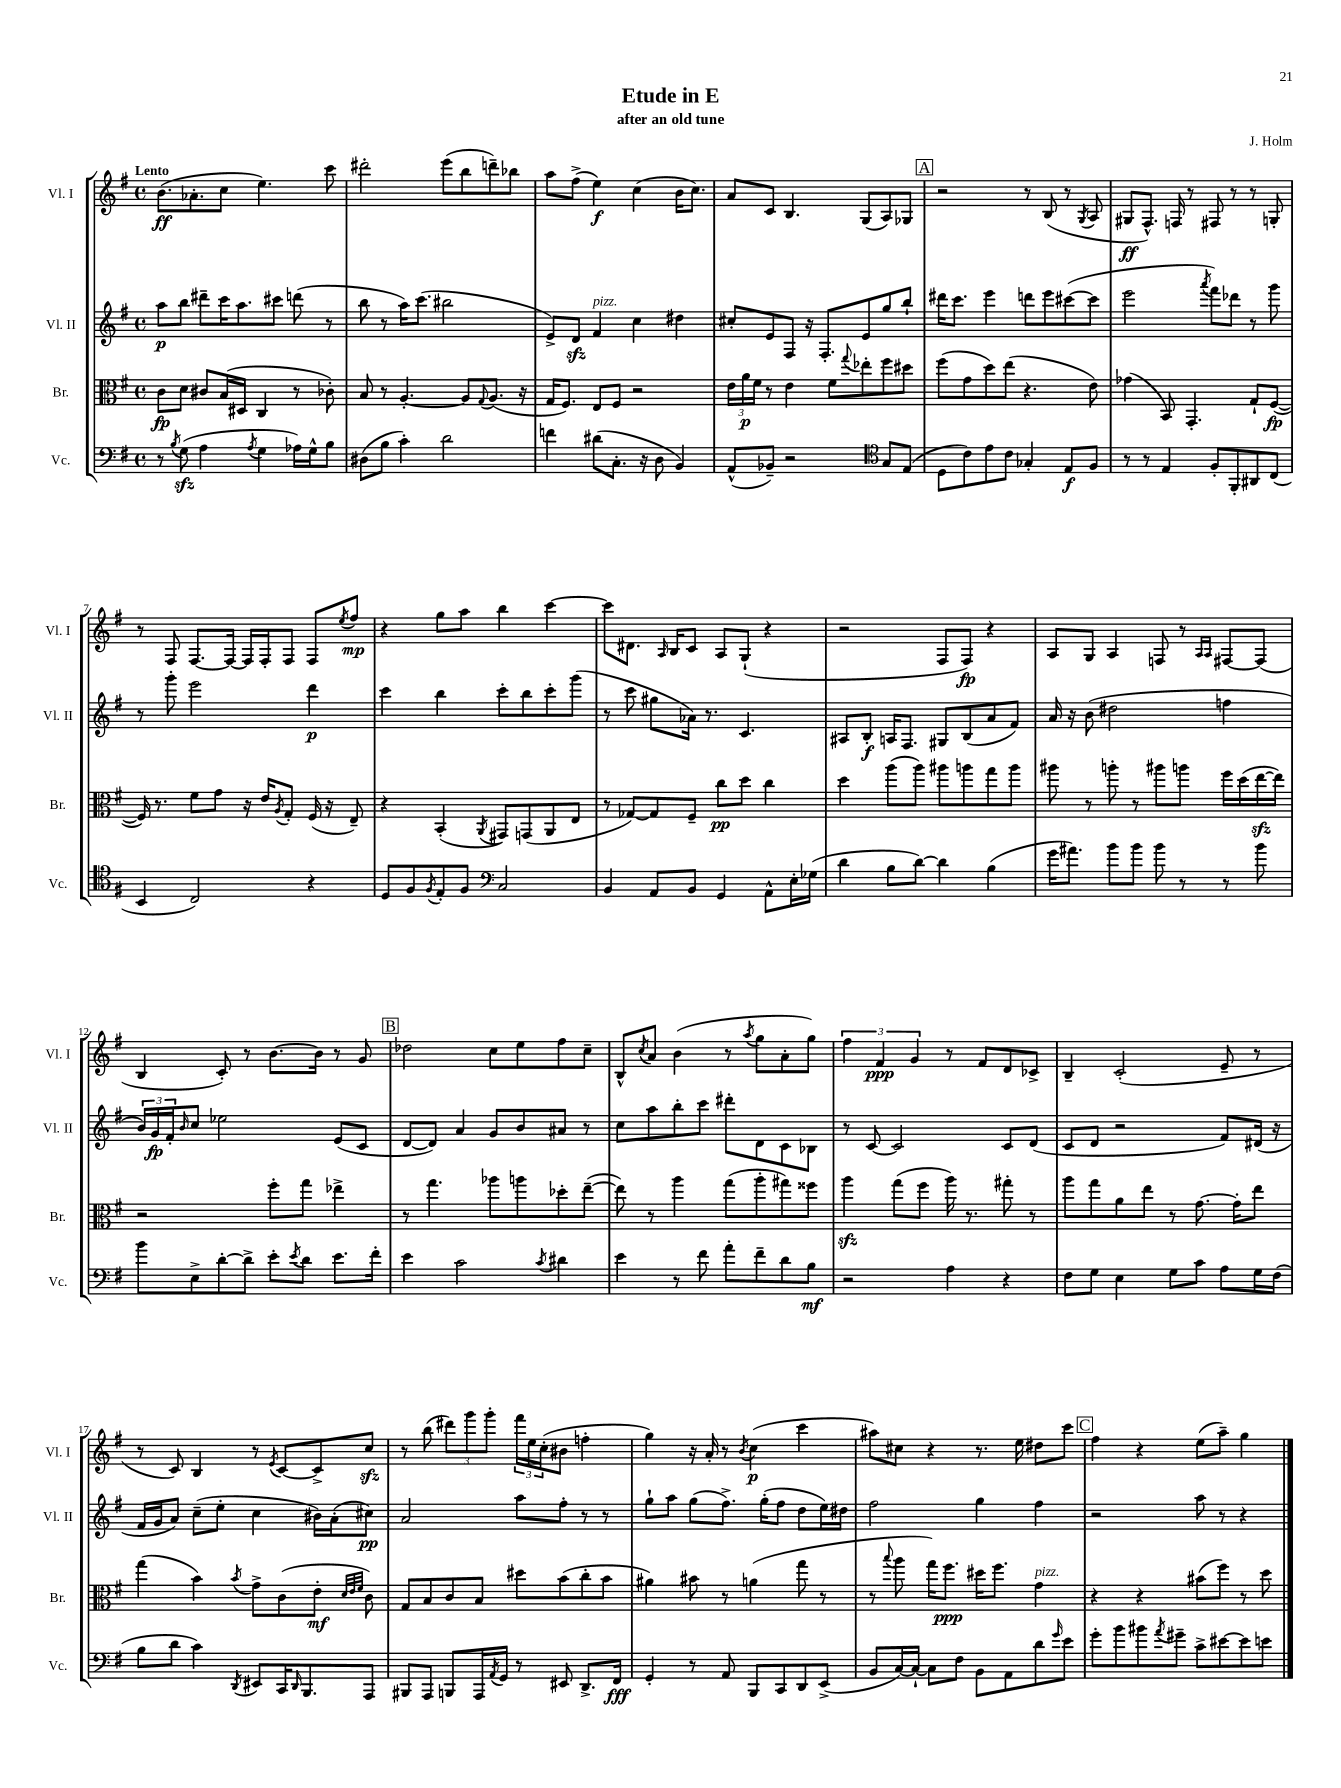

**kern	**kern	**kern	**kern
*staff4	*staff3	*staff2	*staff1
*clefF4	*clefC3	*clefG2	*clefG2
*k[f#]	*k[f#]	*k[f#]	*k[f#]
*M4/4	*M4/4	*M4/4	*M4/4
*met(c)	*met(c)	*met(c)	*met(c)
8r	8c\L	8aa\L	(8.b\L
8qB/	.	.	.
(8G\	8d\J	8bb\J	.
.	.	.	8.a-'\
4A\	8c#/L	8ddd#~\L	.
.	(16B/L	16ccc\K	8cc\J
.	16D#/JJ	8.aa\	.
8qA/	.	.	.
4G\	4C/	.	4.ee\)
.	.	8ccc#\J	.
16A-\LL)	8r	(8ddd\	.
16G^^\J	.	.	.
8B\J	8c-'\)	8r	8ccc\
=	=	=	=
(8D#\L	8B/	8bb\	2ddd#'\
8B\J	8r	8r	.
4c'\)	[4.A'/	16aa\LK)	.
.	.	(8.ccc\J	.
2d\	.	2bb#\	(8eee\L
.	8A/]L	.	8bb\
.	8qqG/	.	.
.	(8.A/J	.	8ddd~\)
.	.	.	8bb-\J
.	16r	.	.
=	=	=	=
4f\	16G/LK	8e^/L)	8aa\L
.	8.F#/J)	.	.
.	.	8d/J	(8ff#^\J
(8d#\L	8E/L	4f#/	4ee\)
8.C'\J	8F#/J	.	.
.	2r	4cc\	(4cc\
16r	.	.	.
8D\	.	.	.
4BB/)	.	4dd#\	16b\LK
.	.	.	8.cc\J)
=	=	=	=
(8AA^^/L	24e\LL	8cc#'/L	8a/L
.	24a\	.	.
.	24f#\JJ	.	.
8BB-~/J)	8r	8e/	8c/J
2r	4e\	8F#/J	4.B/
.	.	16r	.
.	.	8.F#'/L	.
.	8f#\L	.	.
.	8qqgg/	.	.
.	8ee-'\	8e/	(8G/L
*clefC4	*	*	*
8G/L	8ff#\	8gg/	8A/)
(8E/J	8dd#\J	8bb`/J	8G-/J
=	=	=	=
8D\L	(8ff#\L	16ddd#\LK	2r
.	.	8.ccc\J	.
8c\)	8g\	.	.
8e\	8dd\)	4eee\	.
8c\J	(8ee\J	.	.
4G-'/	4.r	8ddd\L	8r
.	.	8eee\	(8B/
8E/L	.	([8ccc#\	8r
.	.	.	8qG/
8F#/J	8e\)	8ccc#\]J	8A/
=	=	=	=
8r	(4g-\	2eee\	8G#/L
8r	.	.	8.F#^^/J)
4E/	8BB/)	.	.
.	.	.	16F/
.	4.GG'/	.	8r
.	.	8qaaa/	.
8F#'/L	.	8fff#\L)	8F#/
8FF#'/	.	8ddd-\J	8r
8AA#/	8G`/L	8r	8r
(8C/J	([8F#/J	8ggg\	8G'/
=	=	=	=
4BB/	16F#/])	8r	8r
.	8.r	.	.
.	.	8ggg'\	8F#/
2C/)	8f#\L	2eee\	[8.F#/L
.	8g\J	.	.
.	.	.	16F#/_Jk
.	16r	.	16F#/]LL
.	16e/LK	.	16F#'/J
.	8qA/	.	.
.	8G'/J	.	8F#/J
4r	(16F#/	4ddd\	8F#/L
.	16r	.	.
.	.	.	8qee/
.	8E~/)	.	8ff#/J
=	=	=	=
8D/L	4r	4ccc\	4r
8F#/	.	.	.
8qF#/	.	.	.
8E'/	(4BB'/	4bb\	8gg\L
8F#/J	.	.	8aa\J
*clefF4	*	*	*
.	8qAA/	.	.
2C/	8GG#/L)	8ccc'\L	4bb\
.	(8GG/	8bb\	.
.	8AA/	8ccc'\	[4ccc\
.	8E/J	(8ggg\J	.
=	=	=	=
4BB/	8r	8r	8ccc\]L
.	[8G-/L)	8ccc\	8.d#\J
8AA/L	8G-/]	8gg#\L	.
.	.	.	16qqA/
.	.	.	16B/LK
8BB/J	8F#~/J	16a-\Jk)	8c/J
.	.	8.r	.
4GG/	8cc\L	.	8A/L
.	8dd\J	4.c/	(8G`/J
8AA^^\L	4cc\	.	4r
16E'\L	.	.	.
(16G-\JJ	.	.	.
=	=	=	=
4d\	4dd\	8A#/L	2r
.	.	8B'/J	.
8B\L	(8aa\L	16A/LK	.
.	.	8.F#/J	.
[8d\J)	8aa\J)	.	.
4d\]	8aa#\L	8G#/L	8F#/L
.	8aa\	(8B/	8F#/J)
(4B\	8gg\	8a/	4r
.	8aa\J	8f#/J)	.
=	=	=	=
16g\LK	8aa#\	16a/	8A/L
8.a#\J)	.	16r	.
.	8r	(8b\	8G/J
8b\L	8aa'\	2dd#\	4A/
8b\J	8r	.	.
8b\	8aa#\L	.	8F/
8r	8aa\J	.	8r
.	.	.	16qqA/LL
.	.	.	16qqA/JJ
8r	16ff#\LL	4ff\	[8F#/L
.	(16dd\	.	.
8b\	[16ee\	.	(8F#/]J
.	16ee\]JJ)	.	.
=	=	=	=
8b\L	2r	24b/LL)	4B/
.	.	24g/	.
.	.	24f#'/J	.
.	.	16qqb/	.
8E^\	.	8cc/J	.
[8d'\	.	2ee-\	8c'/)
8d^\]J	.	.	8r
8e'\L	8ff#'\L	.	[8.b\L
8qe/	.	.	.
8d\J	8gg\J	.	.
.	.	.	16b\]Jk
8.e\L	4ee-^\	(8e/L	8r
.	.	8c/J	8g/
16f#'\Jk	.	.	.
=	=	=	=
4e\	8r	[8d/L	2dd-\
.	4.gg\	8d/]J)	.
2c\	.	4a/	.
.	8aa-\L	8g/L	8cc\L
.	8aa\	8b/	8ee\
8qc/	.	.	.
4d#\	8dd-'\	8a#/J	8ff#\
.	([8ee~\J	8r	8cc~\J
=	=	=	=
4e\	8ee\])	8cc\L	8B^^/L
.	.	.	8qcc/
.	8r	8aa\	8a/J
8r	4aa\	8bb'\	(4b\
8f#\	.	8ccc\J	.
8a'\L	(8gg\L	8ddd#'\L	8r
.	.	.	8qaa/
8f#~\	8aa'\	8d\	8gg\L
8d\	8gg#\)	8c\	8a'\
8B\J	8ff##\J	8B-\J	8gg\J)
=	=	=	=
2r	4aa\	8r	6ff#\
.	.	[8c/	.
.	.	.	6f#/
.	(8gg\L	2c/]	.
.	.	.	6g/
.	8ff#\J	.	.
4A\	16aa\)	.	8r
.	8.r	.	.
.	.	.	8f#/L
4r	8gg#'\	8c/L	8d/
.	8r	(8d/J	8c-^/J
=	=	=	=
8F#\L	8aa\L	8c/L	4B~/
8G\J	8gg\	8d/J	.
4E\	8a\	2r	(2c'/
.	8ee\J	.	.
8G\L	8r	.	.
8c\J	[8.g\	.	.
8A\L	.	8f#/L)	8e~/
.	16g'\]LK	.	.
16G\L	8ee\J	(16d#/Jk	8r
(16F#\JJ	.	16r	.
=	=	=	=
8B\L	(4gg\	16f#/LL	8r
.	.	16g/J	.
8d\J	.	8a/J)	8c/)
4c\)	4b\)	(8cc~\L	4B/
.	.	8ee'\J	.
8qDD/	8qb/	.	.
8EE#/L	8g^\L	4cc\	8r
.	.	.	8qe/
16CC/K	(8c\	.	[8c/L
16qqDD/	.	.	.
8.BBB/	.	.	.
.	8e'\J	16b#\LL)	8c^/]
.	.	(16a'\J	.
.	32qqd/LLL	.	.
.	32qqe/	.	.
.	32qqf#/JJJ	.	.
8AAA/J	8c\)	8cc#\J)	8cc/J
=	=	=	=
8BBB#/L	8G/L	2a/	8r
8AAA/J	8B/	.	(8bb\
8BBB/L	8c/	.	12ddd#\L)
.	.	.	12ggg\
16AAA/L	8B/J	.	.
.	.	.	12ggg'\J
8qAA/	.	.	.
16GG/JJ	.	.	.
8r	8dd#\L	8aa\L	24fff#\LL
.	.	.	24ee\
.	.	.	(24cc'\J
8EE#/	(8b\	8ff#'\J	8b#\J
8.DD^/L	8cc'\	8r	4ff'\
.	8b\J	8r	.
16FF#/Jk	.	.	.
=	=	=	=
4GG'/	4a#\)	8gg`\L	4gg\)
.	.	8aa\J	.
8r	8b#\	(8gg\L	16r
.	.	.	16a'/
8AA/	8r	8.ff#^\J)	8r
.	.	.	8qb/
8BBB/L	(4a\	.	(4cc\
.	.	(16gg'\LK	.
8CC/	.	8ff#\J	.
8DD/	8gg\	8dd\L	4ccc\
(8EE^/J	8r	16ee\L)	.
.	.	16dd#\JJ	.
=	=	=	=
8BB/L	8r	2ff#\	8aa#\L)
.	8qqbb/	.	.
[16C/L)	8aa\	.	8cc#\J
16C`/_JJ	.	.	.
8C\]L	16gg\LK)	.	4r
.	8.ff#\J	.	.
8F#\J	.	.	.
8BB\L	16dd#\LK	4gg\	8.r
.	8.ff#\J	.	.
8AA\	.	.	.
.	.	.	16ee\
8d\	4g\	4ff#\	8dd#\L
16qqg/	.	.	.
8e\J	.	.	8ccc\J
=	=	=	=
8g'\L	4r	2r	4ff#\
8b\	.	.	.
8b#\	4r	.	4r
8qa/	.	.	.
8g#~\J	.	.	.
8c^\L	(8b#\L	8aa\	(8ee\L
[8e#\	8ff#\J)	8r	8aa~\J)
8e#\]	8r	4r	4gg\
8e\J	8dd\	.	.
==	==	==	==
*-	*-	*-	*-
